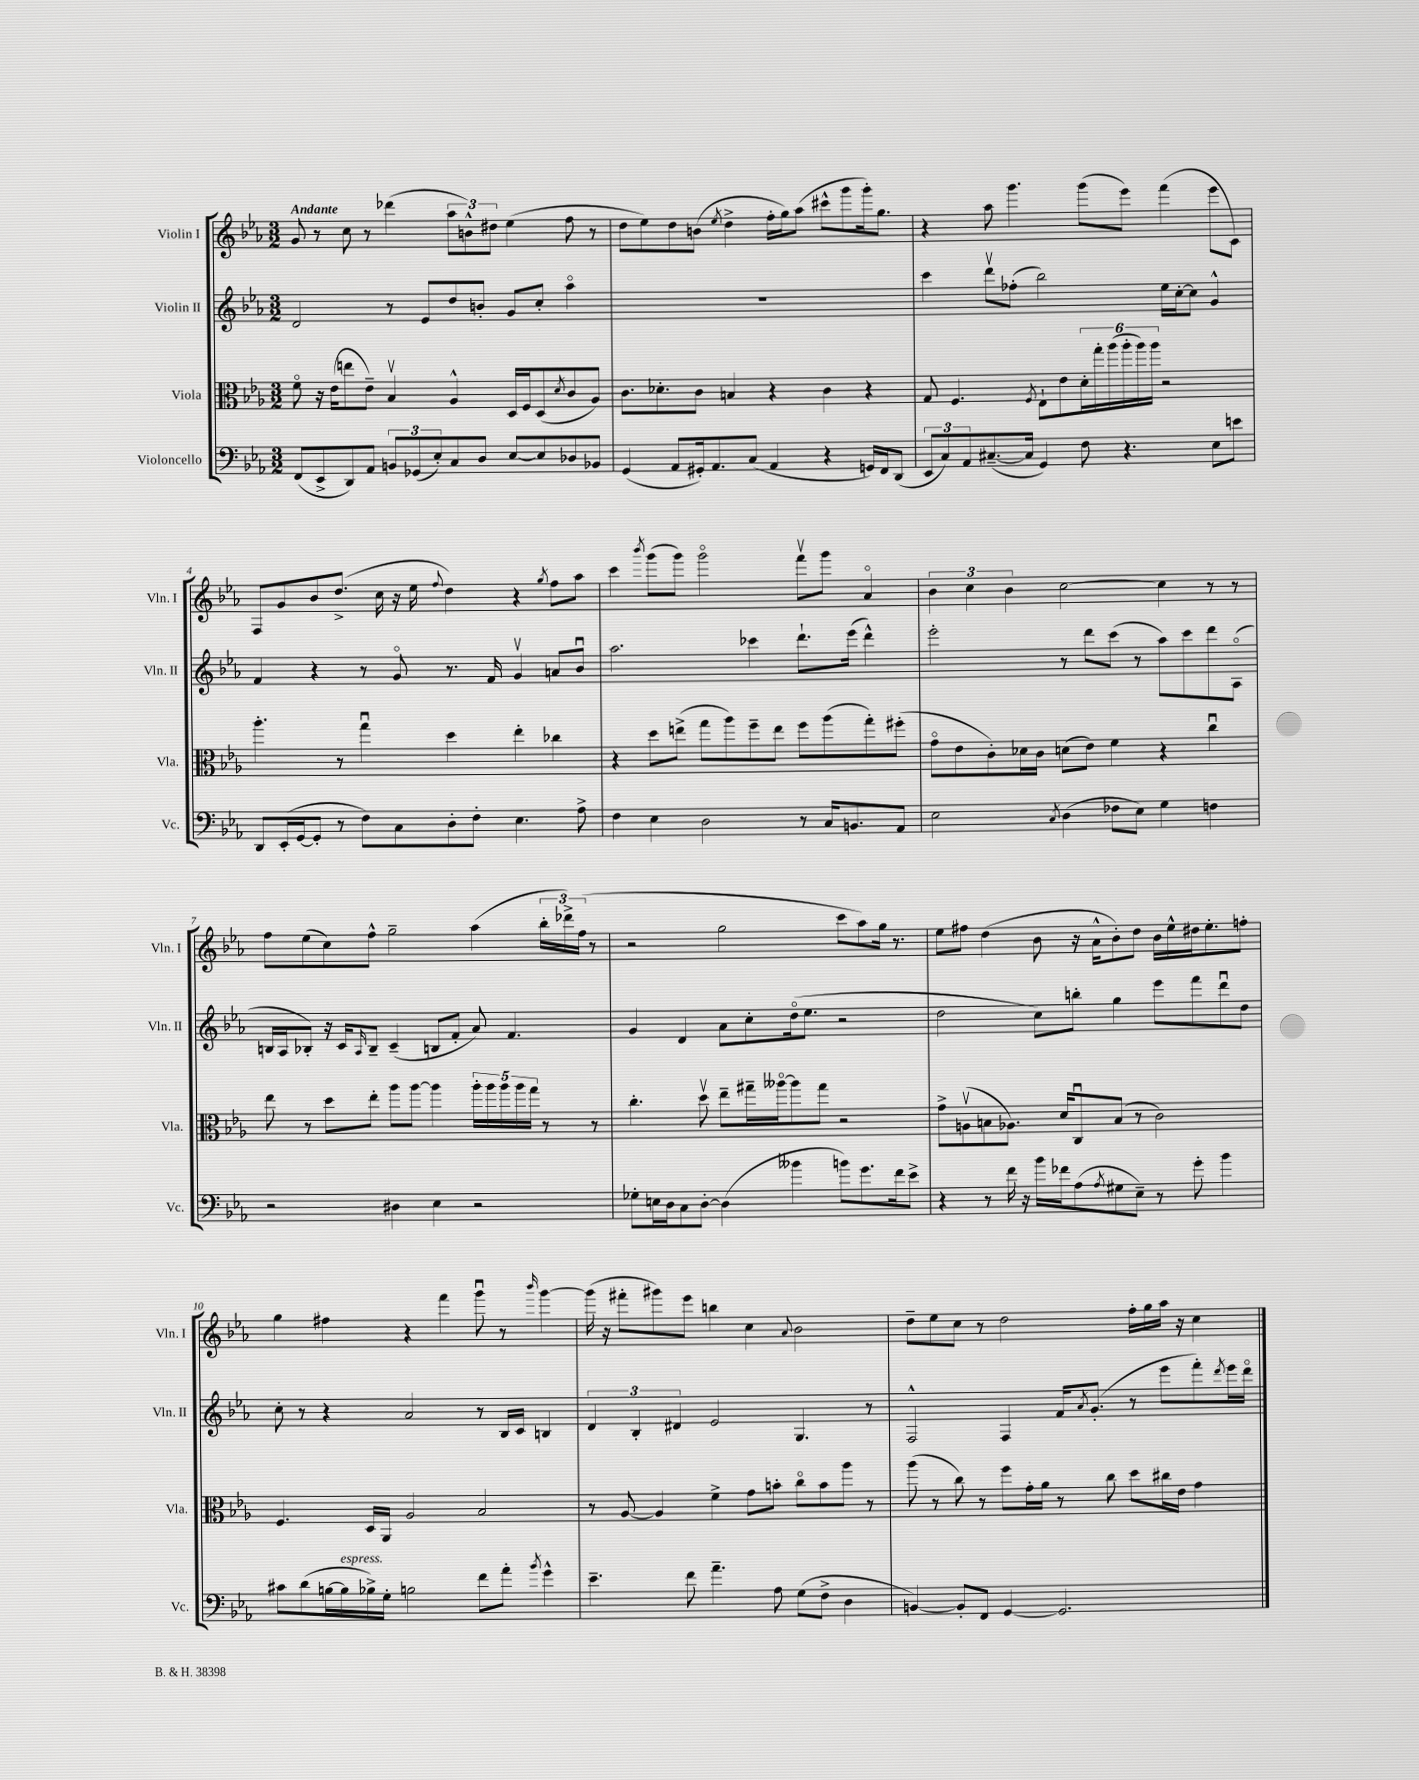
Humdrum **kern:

**kern	**kern	**kern	**kern
*part4	*part3	*part2	*part1
*staff4	*staff3	*staff2	*staff1
*I"Violoncello	*I"Viola	*I"Violin II	*I"Violin I
*I'Vc.	*I'Vla.	*I'Vln. II	*I'Vln. I
*clefF4	*clefC3	*clefG2	*clefG2
*k[b-e-a-]	*k[b-e-a-]	*k[b-e-a-]	*k[b-e-a-]
*M3/2	*M3/2	*M3/2	*M3/2
=1	=1	=1	=1
!	!	!	!LO:TX:a:B:t=Andante
(8FF/L	8f\	2d/	8g/
8EE-^/	16r	.	8r
.	(16e-\KL	.	.
8DD/)	8een\	.	8cc\
8AA-/J	8e-~\J)	.	8r
12BBn/L	4B-v/	8r	(4ddd-X\
(12GG-X/	.	.	.
.	.	8e-/L	.
12E-'/)	.	.	.
8C/	4A-^^/	8dd/	12aa-\L
.	.	.	12bn^^\)
8D/J	.	8bn'/J	.
.	.	.	12dd#X\J
[8E-/L	16D/LL	8g/L	(4ee-\
.	16F/J	.	.
8E-/]	(8D/	8cc'/J	.
.	8qd/	.	.
8D-X/	8c/	4aa-\	8ff\
8BB-X/J	8A-/J)	.	8r
=2	=2	=2	=2
(4GG/	8.c\L	1.r	8dd\L
.	.	.	8ee-\)
.	8.d-X'\	.	.
8AA-/L	.	.	8dd\
16GG#X'/k)	8c\J	.	(8bn\J
8.AA-/	.	.	.
.	.	.	8qee-/
.	4Bn/	.	4dd^\
(8C/J	.	.	.
4AA-/	4r	.	16ff'\LL
.	.	.	16gg\J)
.	.	.	(8aa-\J
4r	4c\	.	8ccc#X^^\L
.	.	.	8ggg\
16GGn/LL)	4r	.	16ggg'\k)
16FF/J	.	.	8.gg\J
(8DD/J	.	.	.
=3	=3	=3	=3
12EE-/L	8G/	4ccc\	4r
12C/)	.	.	.
.	4.F/	.	.
12AA-/	.	.	.
([8.C#X~/	.	8dddv\L	8aa-\
.	.	(8ff-X'\J	4.ggg\
16C#/Jk]	.	.	.
.	8qF/	.	.
4GG/)	8E-`\L	2bb-\)	.
.	8e-\	.	.
8F\	24d'\L	.	(8ggg\L
.	24gg'\	.	.
.	(24aa-\	.	.
4.r	24aa-'\	.	8eee-\J)
.	24aa-\)	.	.
.	24aa-\JJ	.	.
.	2r	16ee-\LL	(4fff\
.	.	[16cc'\J	.
.	.	8cc\J]	.
8E-\L	.	4g^^/	8eee-\L
8en\J	.	.	8c\J)
!!LO:LB:g=z
=4	=4	=4	=4
8DD/L	4.aa-'\	4f/	8F/L
(16EE-'/L	.	.	8g/
[16GG/J	.	.	.
8GG'/J]	.	4r	8b-/
8r	8r	.	(8.dd^/J
8F\L)	4ggu\	8r	.
.	.	.	16cc\
8C\	.	8g/	16r
.	.	.	16ee-\
.	.	.	8qqff/
8D'\	4dd\	8.r	4dd\)
8F'\J	.	.	.
.	.	16f/	.
4.E-\	4ee-'\	4gv/	4r
.	.	.	8qgg/
.	4cc-X\	8an/L	8ff\L
8A-^\	.	8b-u/J	8aa-\J
=5	=5	=5	=5
4F\	4r	2.aa-\	4ccc\
.	.	.	8qbbb-/
4E-\	8dd\L	.	(8ggg\L
.	(8een^\J	.	8ggg\J)
2D\	8gg\L	.	2ggg\
.	8aa-\)	.	.
.	8ff~\	4ccc-X\	.
.	8ee\J	.	.
8r	8ff\L	8.ddd`\L	8fffv\L
16C/KL	(8aa-\	.	8ggg\J
8.BBn/	.	(16eee-\Jk	.
.	8gg'\)	4ddd^^\)	4a-/
8AA-/J	(8ff#X'\J	.	.
=6	=6	=6	=6
2E-\	8g\L	2eee-'\	6b-\
.	8e-\	.	.
.	.	.	6cc\
.	8c'\)	.	.
.	.	.	6b-\
.	16d-X\L	.	.
.	16c\JJ	.	.
8qC/	.	.	.
(4D\	(8dn\L	8r	[2cc\
.	8e-\J)	8ddd\L	.
8F-X\L	4f\	(8ccc\J	.
8E-\J)	.	8r	.
4G\	4r	8aa-\L)	4cc\]
.	.	8ccc\	.
4Fn\	4ccu\	8ddd\	8r
.	.	(8A-\J	8r
!!LO:LB:g=z
=7	=7	=7	=7
2r	8ee-\	16Bn/LL	8ff\L
.	.	16A-/J	.
.	8r	8B-X'/J)	(8ee-\
.	8dd\L	16r	8cc\)
.	.	16c/KL	.
.	.	16qqA-/	.
.	8ee-'\J	8B-~/J	8ff^^\J
4D#X\	8aa-\L	(4c~/	2gg~\
.	[8aa-\J	.	.
4E-\	4aa-\]	8Bn/L	.
.	.	8f'/J	.
2r	20aa-'\LL	8a-/)	(4aa-\
.	20aa-\	.	.
.	20aa-\	.	.
.	.	4.f/	.
.	20aa-\	.	.
.	20gg\JJ	.	.
.	8r	.	24bb-'\LL
.	.	.	24ddd-X^\)
.	.	.	(24ff\JJ
.	8r	.	8r
=8	=8	=8	=8
8G-X'\L	4.cc'\	4g/	2r
16En\L	.	.	.
16D\J	.	.	.
8C\	.	4d/	.
[8D'\J	8ddv\	.	.
(4D\]	8ee-~\L	8a-\L	2gg\
.	16gg#X~\L	8cc'\	.
.	[16aa--X\J	.	.
4b--X\	8aa--\]	(16dd\k	.
.	.	8.ee-\J	.
.	8gg#\J	.	.
8bn\L)	2r	2r	8ccc\L
8.g\	.	.	8aa-\)
.	.	.	16gg\Jk
16f\k	.	.	8.r
8e-^\J	.	.	.
=9	=9	=9	=9
4r	8g^\L	2dd\	8ee-\L
.	(8Anv\	.	8ff#X\J
8r	8Bn\	.	(4dd\
16f\	8.A-X\J)	.	.
16r	.	.	.
16b-\LL	.	8cc\L)	8b-\
16f-X\J	16d/KL	.	.
(8A-\	8Cu/	8bbn'\J	16r
.	.	.	16a-^^\KL
8qA-/	.	.	.
8G#X\	(8B/J	4gg\	8b-'\)
8E-~\J)	8r	.	8dd\J
8r	2c\)	8eee-\L	16b-\LL
.	.	.	16ee-^^\
8g'\	.	8fff\	16dd#X\J
.	.	.	8.ee-'\
4b-\	.	8dddu\	.
.	.	8dd\J	8ffn'\J
!!LO:LB:g=z
=10	=10	=10	=10
8c#X\L	4.F/	8cc'\	4gg\
(8d\	.	8r	.
[16Bn\L	.	4r	4ff#X\
!LO:TX:a:i:t=espress.	!	!	!
16B\]	.	.	.
16B-X^\)	16D/LL	.	.
16G'\JJ	16AA-/JJ	.	.
2Bn\	2A-/	2a-/	4r
.	.	.	4fff\
8f\L	2B-/	8r	8gggu\
8a-'\J	.	16B-/LL	8r
.	.	16c/JJ	.
8qb-/	.	.	16qqbbb-/
4g^^\	.	4Bn/	[4ggg\
=11	=11	=11	=11
4.e-~\	8r	6d/	(16ggg\]
.	.	.	16r
.	[8A-/	.	8fff#X'\L
.	.	6B-'/	.
.	4A-/]	.	8ggg#X\)
.	.	6d#X/	.
8f\	.	.	8eee-\J
4.a-~\	4f^\	2e-/	4bbn\
.	8g\L	.	4cc\
8A-\	8bn'\J	.	.
.	.	.	8qqa-/
(8G\L	8cc\L	4.G/	2b-\
8F^\J	8b\	.	.
4D\	8aa-\J	.	.
.	8r	8r	.
=12	=12	=12	=12
[4BBn/)	(8aa-\	2F^^/	8dd~\L
.	8r	.	8ee-\
8BB'/L]	8cc\)	.	8cc\J
8FF/J	8r	.	8r
[4GG/	8ff\L	4F/	2dd\
.	16g'\L	.	.
.	16a-\JJ	.	.
2.GG/]	8r	16f/KL	.
.	.	8qa-/	.
.	.	(8.g'/J	.
.	8cc\	.	.
.	8dd\L	8r	16ff'\LL
.	.	.	16gg\
.	16cc#X\L	8eee-\L	16aa-\JJ
.	16e-\JJ	.	16r
.	4g\	8fff'\)	4cc\
.	.	8qddd/	.
.	.	16eee-\L	.
.	.	16ddd\JJ	.
==	==	==	==
*-	*-	*-	*-
